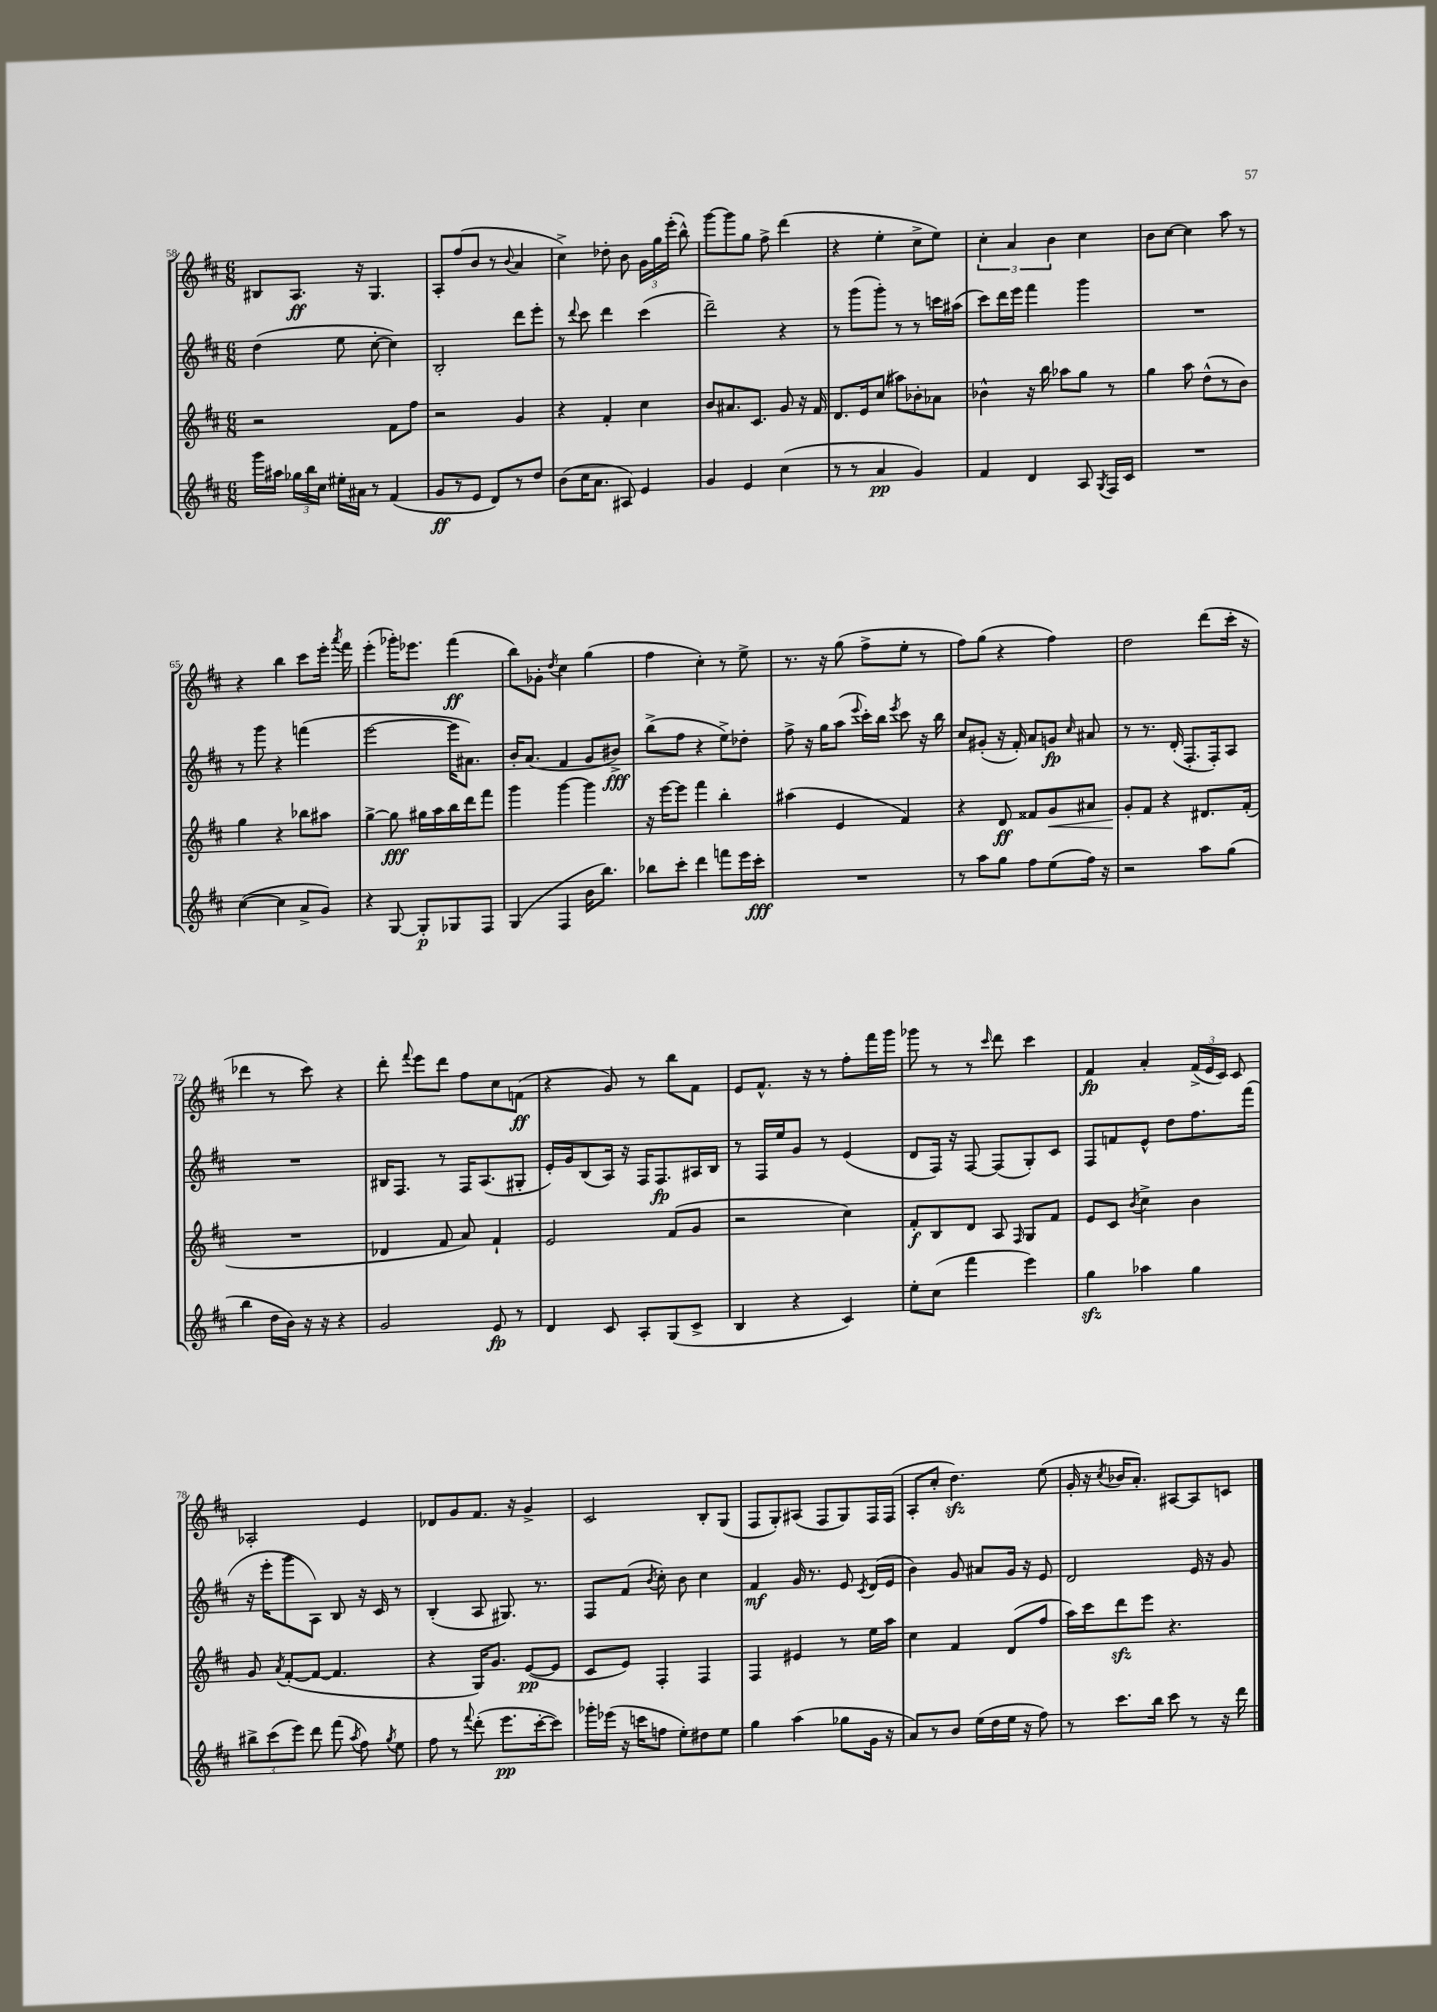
<<
\new StaffGroup <<
\new Staff = "s0" {
    \clef treble \key d \major \numericTimeSignature \time 6/8
    \autoBeamOff bis8[ a8.]\ff r16 g4. |
    a8[-. fis''8( b'8] r8 \appoggiatura { b'8 } a'4 |
    cis''4->) des''8-. b'8 \tuplet 3/2 { g'16[ g''16 e'''16]-.( } b''8-^) |
    g'''8[~ g'''8 g''8] fis''8-> d'''4( |
    r4 e''4-. cis''8[-> e''8]) |
    \tuplet 3/2 { cis''4-. a'4 b'4 } cis''4 |
    b'8[ cis''8]~ cis''4 a''8 r8 |
    r4 b''4 cis'''8[ e'''16]-. \acciaccatura { a'''8 } fis'''16 |
    e'''4-.( ges'''16[-.) ees'''8.] fis'''4\ff( |
    b''8[) ges'8]-. \acciaccatura { d''8 } cis''4 g''4( |
    fis''4 cis''4-.) r8 e''8-> |
    r8. r16 g''8( fis''8[-> e''8]-. r8 |
    fis''8[) g''8]( r4 fis''4) |
    d''2 d'''8[( cis'''16]-. r16 |
    des'''4 r8 cis'''8) r4 |
    d'''8-. \appoggiatura { fis'''8 } e'''8[ d'''8] fis''8[ cis''8 f'8]\ff( |
    r4 g'8) r8 b''8[ fis'8] |
    e'8[ fis'8.]-^ r16 r8 fis''8[-. fis'''16 g'''16] |
    ges'''8 r8 r8 \grace { cis'''16 } d'''8 cis'''4 |
    fis'4\fp a'4-. \tuplet 3/2 { fis'16[->( e'16 cis'16]) } cis'8 |
    aes2-. e'4 |
    des'8[ g'8 fis'8.] r16 g'4-> |
    cis'2 b8[-. g8]( |
    fis8[ g8-.) ais8]( fis8[ g8) fis16 fis16]( |
    a8[-. cis''8]-. d''4.\sfz) e''8( |
    g'16-. r16 \acciaccatura { cis''8 } bes'16[ a'8.]-.) ais8[~ ais8 c'8] \bar "|." |
}
\new Staff = "s1" {
    \clef treble \key d \major \numericTimeSignature \time 6/8
    \autoBeamOff d''4( e''8 cis''8~-. cis''4) |
    b2-. d'''8[ e'''8]-. |
    r8 \appoggiatura { d'''8 } cis'''8 d'''4 cis'''4( |
    d'''2--) r4 |
    r8 g'''8[( g'''8]-.) r8 r8 c'''16[ ais''16]( |
    cis'''8[) d'''16 e'''16] fis'''4 g'''4 |
    R2. |
    r8 g'''8 r4 f'''4( |
    e'''2~ e'''16[ ais'8.]) |
    b'16[-. a'8.]( fis'4 g'8[ bis'8]->\fff) |
    b''8[->( fis''8] r4 e''8[->) des''8]-. |
    fis''8-> r16 g''16[ a''8]( \appoggiatura { e'''8 } cis'''16[-.) b''16] \acciaccatura { e'''8 } cis'''8 r16 b''16 |
    cis''8[ gis'8]-.( r16 fis'16-.) a'8[ g'8]\fp \grace { cis''16 } ais'8 |
    r8 r8. d'16-.( fis8.[-. fis16-.) a8] |
    R2. |
    bis16[ fis8.] r8 fis16[ a8.( gis8]-. |
    e'16[-.) g'16 b8( a16]) r16 fis16[ fis8.\fp ais16 b16] |
    r8 fis16[ e''16 g'8] r8 e'4( |
    d'8[ fis16]) r16 fis8~ fis8[( g8-.) cis'8] |
    fis8[ f'8 e'8]-^ d''8[ fis''8. fis'''16]( |
    r16 e'''16[-. g'''8 a8]) b8 r16 cis'16 r8 |
    b4-.( a8 gis8.) r8. |
    fis8[ fis'8]( \acciaccatura { b'8 } cis''8-.) b'8 cis''4 |
    fis'4\mf g'16 r8. e'8 \acciaccatura { cis'8 } d'16[( e'16] |
    b'4) g'8 ais'8[ g'16] r16 e'8 |
    d'2 e'16 r16 g'8 \bar "|." |
}
\new Staff = "s2" {
    \clef treble \key d \major \numericTimeSignature \time 6/8
    \autoBeamOff r2 fis'8[ fis''8] |
    r2 g'4 |
    r4 fis'4-. cis''4 |
    b'8[ ais'8. cis'8.] g'8 r16 fis'16 |
    d'8.[ e'16 cis''8]( ais''8[) bes'8-. aes'8] |
    bes'4-^ r16 b''16 aes''8[ g''8] r8 |
    g''4 a''8 d''8[-^( r8 b'8]) |
    g''4 r4 bes''8[ ais''8] |
    g''4~-> g''8\fff gis''16[ a''16 b''16 d'''16 fis'''8] |
    g'''4 g'''4~ g'''4 |
    r16 e'''16[~ e'''8] fis'''4 b''4-. |
    ais''4( e'4 fis'4) |
    r4 d'8\ff fisis'8[ g'8\< ais'8] |
    g'8[-.\! fis'8] r4 dis'8.[ fis'16]-.( |
    R2. |
    des'4 fis'8 a'8) fis'4-! |
    e'2 fis'8[( g'8] |
    r2 cis''4) |
    fis'8[-.\f b8 d'8] a8 \grace { fis16 } g8[ fis'8] |
    e'8[ cis'8] \acciaccatura { b'8 } cis''4-> b'4 |
    g'8 \acciaccatura { a'8 } fis'8[~-.( fis'8]~ fis'4. |
    r4 g16[) g'8.] e'8[~\pp( e'8] |
    cis'8[ e'8]) fis4-. fis4 |
    fis4 eis'4 r8 e''16[ a''16] |
    cis''4 fis'4 d'8[( fis''8] |
    a''16[) cis'''16 d'''8\sfz e'''8] r4. \bar "|." |
}
\new Staff = "s3" {
    \clef treble \key d \major \numericTimeSignature \time 6/8
    \autoBeamOff g'''16[ ais''16] \tuplet 3/2 { ges''16[ b''16 cis''16] } eis''16[-. ais'16] r8 fis'4( |
    g'8[\ff r8 e'8] d'8[) r8 d''8] |
    b'8[( cis''16 a'8.] ais8) e'4 |
    g'4 e'4 cis''4( |
    r8 r8 a'4\pp g'4) |
    fis'4 d'4 a8 \acciaccatura { g8 } fis16[ cis'16] |
    R2. |
    cis''4~( cis''4 a'8[-> g'8]) |
    r4 g8~ g8[-.\p ges8 fis8] |
    g4( fis4 b'16[ b''8.]) |
    bes''8[ cis'''8]-. d'''4 f'''8[ e'''16 cis'''16]-.\fff |
    R2. |
    r8 a''8[ g''8] fis''8[ e''8( fis''16]) r16 |
    r2 a''8[ g''8]( |
    b''4 d''16[ b'16]) r16 r16 r4 |
    g'2 e'8\fp r8 |
    d'4 cis'8 a8[-. g8( cis'8]-> |
    b4 r4 cis'4) |
    e''8[-. cis''8]( fis'''4 e'''4) |
    g''4\sfz aes''4 g''4 |
    \tuplet 3/2 { bis''8[-> cis'''8( e'''8]) } d'''8 fis'''8( \acciaccatura { a''8 } fis''8) \acciaccatura { g''8 } e''8 |
    fis''8 r8 \appoggiatura { fis'''8 } d'''8-.( e'''8.[\pp cis'''16~-. cis'''8]) |
    ges'''16[-. ees'''16]( r16 c'''16[ f''8] e''8[-.) dis''8 e''8] |
    g''4 a''4( ges''8[ g'16] r16 |
    a'8[) r8 b'8] e''16[( d''16 e''16] r16 fis''8) |
    r8 cis'''8.[ b''16] cis'''8 r8 r16 d'''16 \bar "|." |
}
>>
>>
\layout { \context { \Score currentBarNumber = #58 } }
